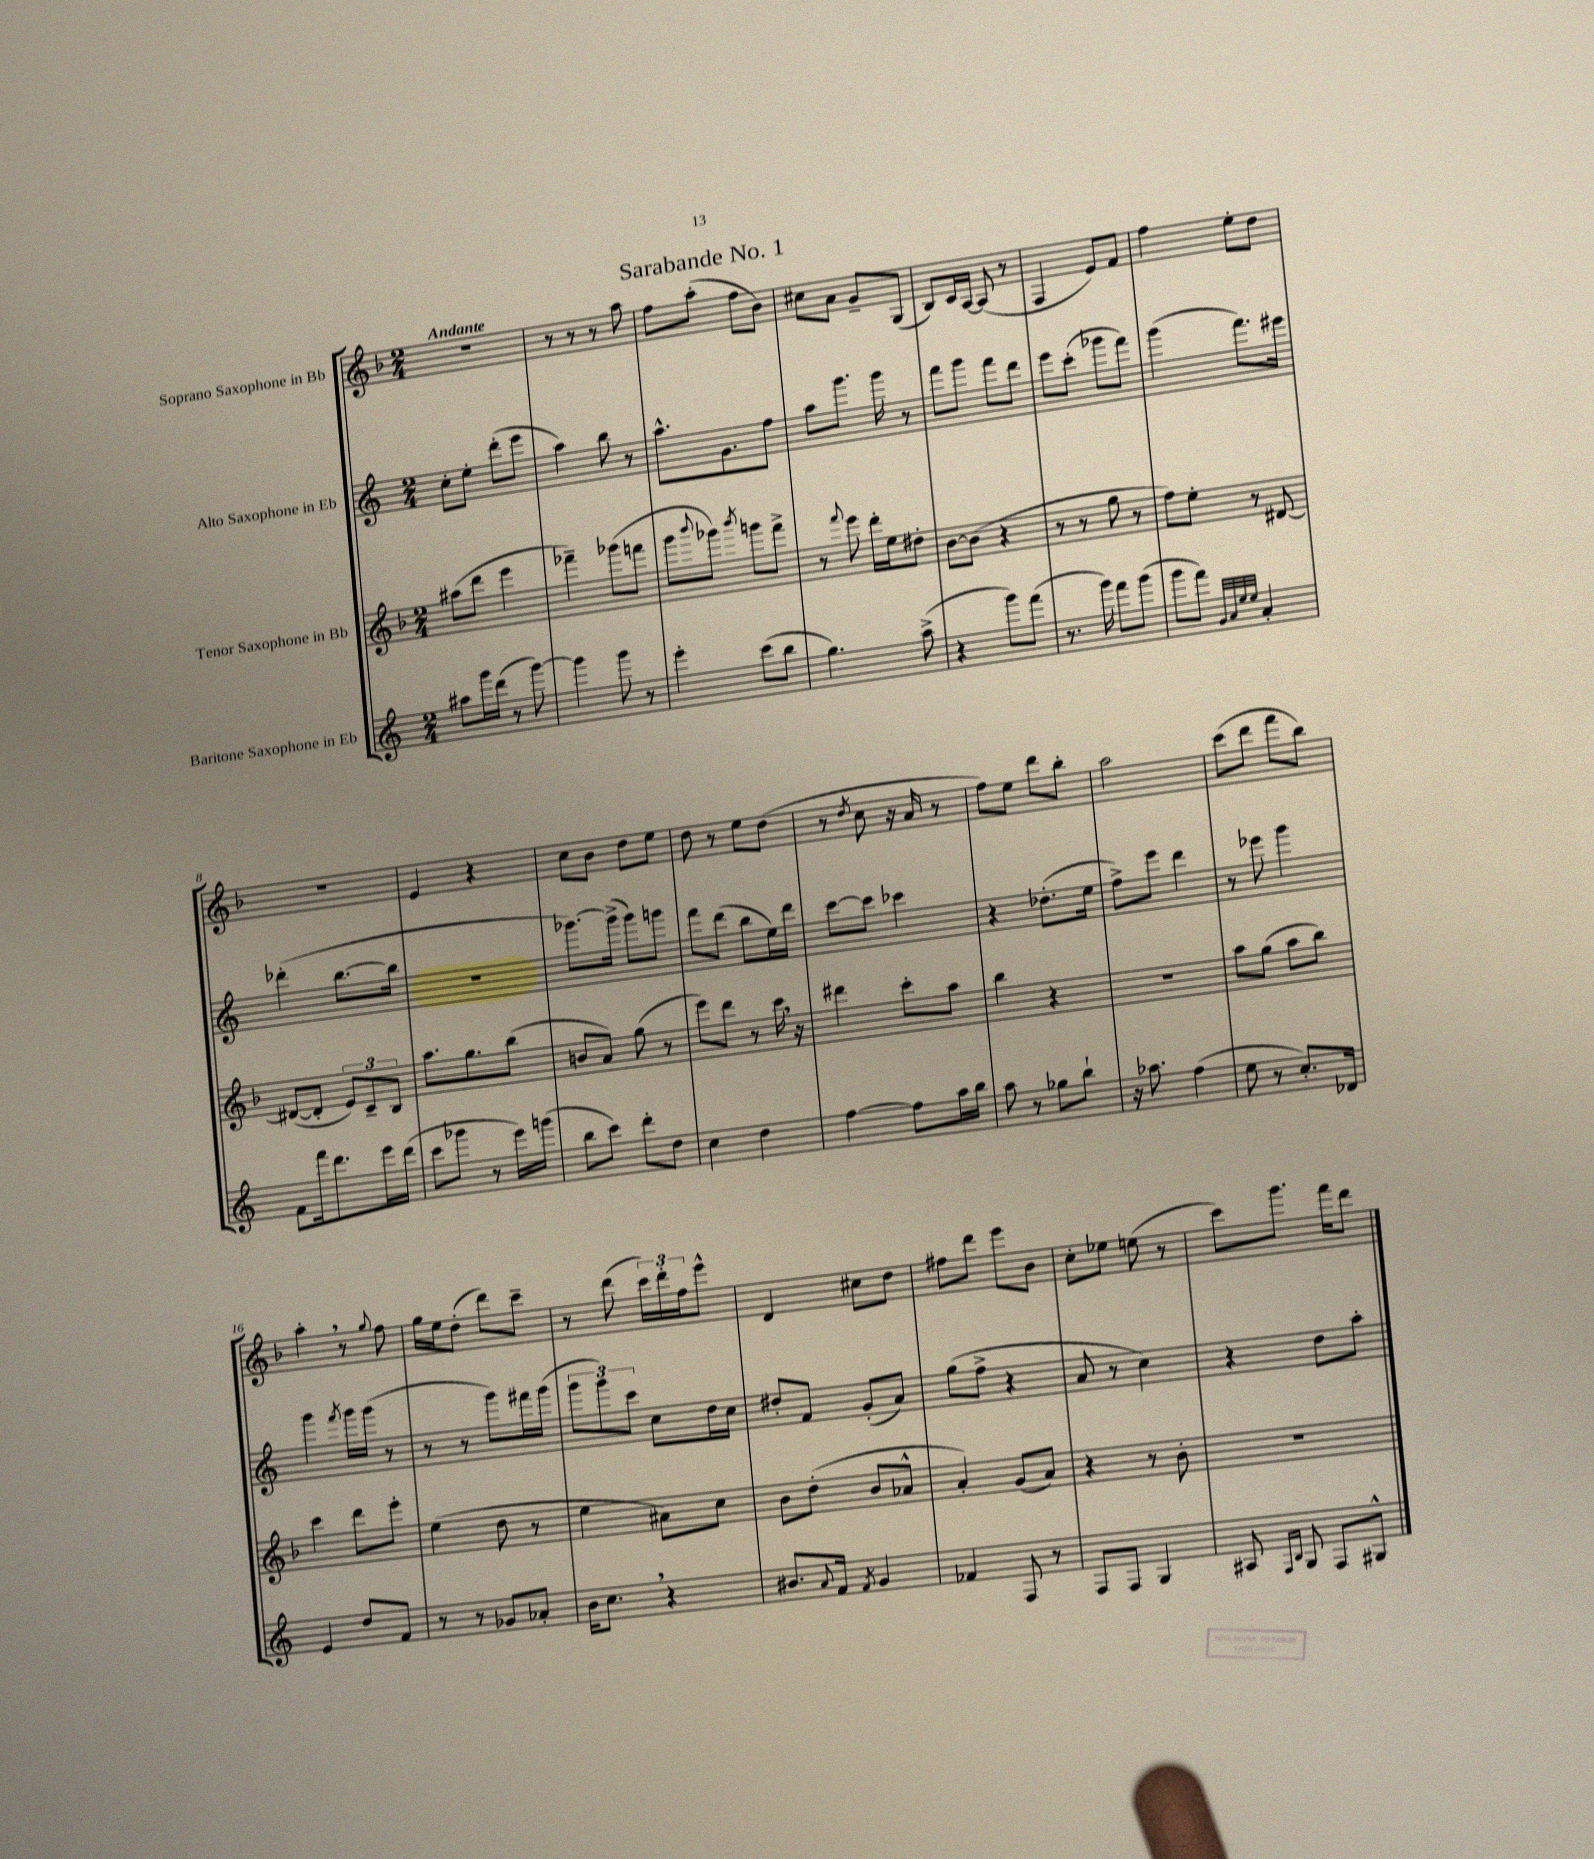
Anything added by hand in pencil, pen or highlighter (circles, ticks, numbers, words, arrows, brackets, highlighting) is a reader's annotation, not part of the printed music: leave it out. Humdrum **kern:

**kern	**kern	**kern	**kern
*staff4	*staff3	*staff2	*staff1
*clefG2	*clefG2	*clefG2	*clefG2
*k[]	*k[b-]	*k[]	*k[b-]
*M2/4	*M2/4	*M2/4	*M2/4
8aa#	(8aa#	8cc'	2r
16ggg	8ddd	8ee'	.
(16ddd	.	.	.
8r	4eee	(8ddd'	.
[8ggg)	.	8eee	.
=	=	=	=
4ggg]	4fff-~)	4aa)	8r
.	.	.	8r
8ggg	(8ggg-	8bb	8r
8r	8fff	8r	8aa
=	=	=	=
4eee'	8ggg	8.aa^^	8ff
.	8qqbbb-	.	.
.	8ggg-)	.	(8aa'
.	.	8.g	.
.	8qbbb-	.	.
(8ccc	8ggg	.	8ff
8bb	8fff^	8ff	8b-)
=	=	=	=
4.gg)	8r	8aa	8cc#
.	8qqfff	.	.
.	8eee	8.ggg	8a
.	16ddd'	.	8g~
.	16ee	16ggg	.
(8aa^	8dd#'	8r	(8G
=	=	=	=
4r	[8b-	8fff	8B-)
.	(8b-]	8ggg	16c
.	.	.	[16A
8ggg)	4r	8fff	(8A]
(8fff	.	8ddd	8r
=	=	=	=
8.r	8r	8eee	4F
.	8r	(8ccc'	.
16ggg)	.	.	.
8fff	8gg	8ggg-	8e)
(8ggg	8r	8fff)	8f
=	=	=	=
8ggg	8ff)	(4ggg	4ff
8fff)	8ee'	.	.
32qqg	.	.	.
32qqa	.	.	.
32qqee	.	.	.
32qqee	.	.	.
4a'	8r	8.fff)	8ee'
.	[8d#	.	8dd
.	.	16eee#	.
=	=	=	=
8f	(8d#_	(4ddd-'	2r
16fff	8d#']	.	.
8.ddd	.	.	.
.	12e)	[8.bb	.
.	12c~	.	.
16eee	.	.	.
.	12B-	.	.
(16ddd	.	16bb]	.
=	=	=	=
8ccc	8.aa	2r	4e
8ggg-	.	.	.
.	8.gg	.	.
8r	.	.	4r
16eee)	(8bb-	.	.
(16ggg	.	.	.
=	=	=	=
8bb	8b	[8.ggg-)	8cc
8ccc)	8a)	.	8b-
.	.	(16ggg-^]	.
8ddd'	(8gg	8ggg-)	8dd
8dd	8r	8ggg	8ee
=	=	=	=
4cc	8eee)	8fff	8dd
.	8ddd	(8ddd	8r
4dd	8r	8bb	8ee
.	16ccc	16ee)	(8dd
.	16r	16ddd	.
=	=	=	=
[4ff	4ddd#	[8ccc	8r
.	.	.	8qdd
.	.	8ccc]	8cc
8ff]	8ccc'	4ccc-	16r
.	.	.	16a
16aa	8aa	.	8r
16bb	.	.	.
=	=	=	=
8aa	4bb-	4r	8ff)
8r	.	.	8ee
8gg-	4r	(8.dd-'	8ddd
8bb`	.	.	8bb-'
.	.	16ee	.
=	=	=	=
16r	2r	8ff^)	2aa
8.aa-	.	.	.
.	.	8eee	.
(4ff	.	4ddd	.
=	=	=	=
8ee	8aa	8r	(8ccc
8r	(8gg	8eee-	8ddd
8.cc')	8aa	4ggg	8fff
.	8bb-)	.	8bb-)
16d-	.	.	.
=	=	=	=
4e	4ccc	4ggg	4aa'
.	.	8qfff	.
8dd	8ddd	16ggg	8r
.	.	(16ggg	.
.	.	.	8qqgg
8f	8eee'	8r	8ff
=	=	=	=
8r	(4ee	8r	16gg
.	.	.	16ee
8r	.	8r	(8dd'
8g-	8dd	8ggg)	8ddd)
8a-'	8r	16fff#	8ccc~
.	.	(16ggg	.
=	=	=	=
16b	4ee	12ggg	8r
8.cc	.	.	.
.	.	12ggg)	.
.	.	.	(8ddd
.	.	12ccc	.
4r	8a#)	8cc	24ccc)
.	.	.	24ddd'
.	.	.	24ff
.	8cc	16dd	8eee^^
.	.	16cc	.
=	=	=	=
8.b#	8b-	8dd#'	4d
.	(8dd'	8f	.
8qqa	.	.	.
16f	.	.	.
8qf	.	.	.
4g	8b-	(8g'	8cc#
.	8a-^^	8a)	8dd
=	=	=	=
4f-	4a')	(8gg	8ff#
.	.	8ff^	8ddd
8F	(8g	4r	8eee
8r	8a)	.	8b-
=	=	=	=
8F	4r	8a	8cc'
8F	.	8r	8ee-
4G	8r	4cc)	(8ee
.	8b-'	.	8r
=	=	=	=
8A#	2r	4r	8ccc)
16qqF	.	.	.
16qqB	.	.	.
8G	.	.	8.ggg
8F	.	8dd	.
.	.	.	16fff
8G#^^	.	8aa'	8ddd
==	==	==	==
*-	*-	*-	*-
